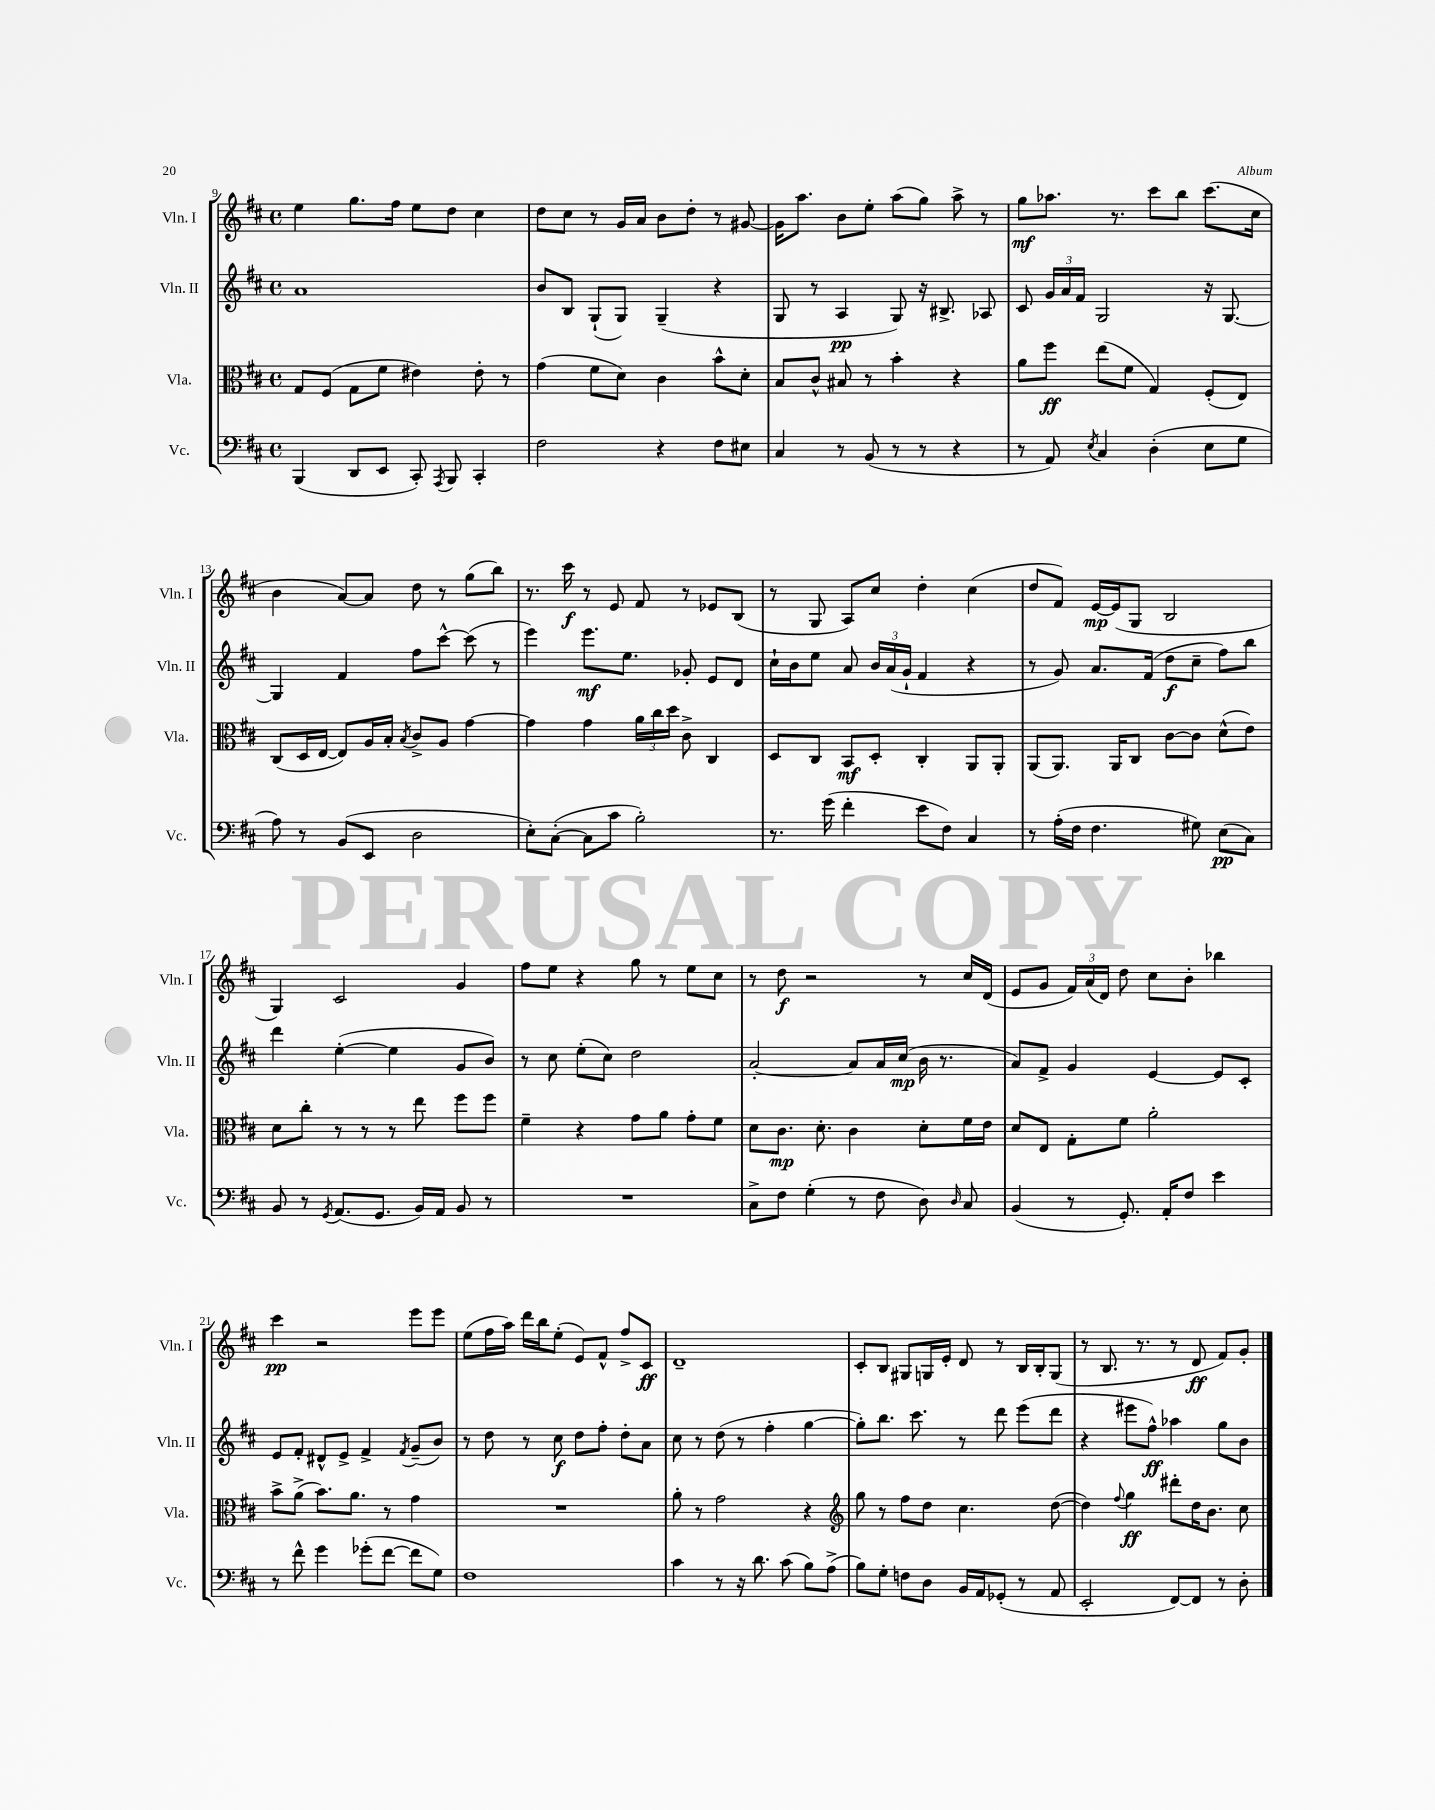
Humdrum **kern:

**kern	**kern	**kern	**kern
*staff4	*staff3	*staff2	*staff1
*clefF4	*clefC3	*clefG2	*clefG2
*k[f#c#]	*k[f#c#]	*k[f#c#]	*k[f#c#]
*M4/4	*M4/4	*M4/4	*M4/4
*met(c)	*met(c)	*met(c)	*met(c)
(4BBB	8G	1a	4ee
.	(8F#	.	.
8DD	8G	.	8.gg
8EE	8f#	.	.
.	.	.	16ff#
8CC#')	4e#)	.	8ee
8qAAA	.	.	.
8BBB	.	.	8dd
4CC#'	8e#'	.	4cc#
.	8r	.	.
=	=	=	=
2F#	(4g	8b	8dd
.	.	8B	8cc#
.	8f#	(8G`	8r
.	8d)	8G)	16g
.	.	.	16a
4r	4c#	(4G~	8b
.	.	.	8dd'
8F#	8b^^	4r	8r
8E#	8d'	.	[8g#
=	=	=	=
4C#	8B	8G	16g#]
.	.	.	8.aa
.	8c#^^	8r	.
8r	8B#	4A	8b
(8BB	8r	.	8ee'
8r	4b'	8G)	(8aa
8r	.	16r	8gg)
.	.	8.B#^	.
4r	4r	.	8aa^
.	.	8A-	8r
=	=	=	=
8r	8a	8c#	8gg
8AA)	8ff#	24g	8.aa-
.	.	24a	.
.	.	24f#	.
8qE	.	.	.
4C#	(8ee	2G	.
.	.	.	8.r
.	8f#	.	.
(4D'	4G)	.	8ccc#
.	.	.	8bb
8E	(8F#'	16r	(8.ccc#
.	.	[8.G	.
8G	8E)	.	.
.	.	.	16cc#
=	=	=	=
8A)	(8C#	4G]	4b
8r	16D	.	.
.	[16E	.	.
(8BB	8E])	4f#	[8a)
8EE	16A	.	8a]
.	16B'	.	.
.	8qB	.	.
2D	8c#^	8ff#	8dd
.	8A	[8ccc#^^	8r
.	[4g	(8ccc#]	(8gg
.	.	8r	8bb)
=	=	=	=
8E')	4g]	4eee)	8.r
([8C#'	.	.	.
.	.	.	16ccc#
8C#]	4g	8.eee	8r
8c#	.	.	8e
.	.	8.ee	.
2B')	24a	.	8f#
.	24cc#	.	.
.	24dd	.	.
.	8c#^	8g-'	8r
.	4C#	8e	8e-
.	.	8d	(8B
=	=	=	=
8.r	8D	16cc#`	8r
.	.	16b	.
.	8C#	8ee	8G
(16g	.	.	.
4f#'	8BB	8a	8A)
.	8D'	24b	8cc#
.	.	(24a	.
.	.	24g`	.
8e	4C#'	4f#	4dd'
8F#)	.	.	.
4C#	8AA	4r	(4cc#
.	8AA'	.	.
=	=	=	=
8r	(8AA	8r	8dd
(16A'	8.AA)	8g)	8f#)
16F#	.	.	.
4.F#	.	8.a	[16e
.	16AA	.	(16e]
.	8C#	.	8G
.	.	(16f#	.
.	[8c#	8dd	2B
8G#)	8c#]	8cc#~	.
(8E	(8d^^	8ff#)	.
8C#)	8e)	8bb	.
=	=	=	=
8BB	8d	4ddd	4G)
8r	8cc#'	.	.
8qGG	.	.	.
(8.AA	8r	([4ee'	2c#
.	8r	.	.
8.GG	.	.	.
.	8r	4ee]	.
16BB)	8ee	.	.
16AA	.	.	.
8BB	8ff#	8g	4g
8r	8ff#	8b)	.
=	=	=	=
1r	4f#~	8r	8ff#
.	.	8cc#	8ee
.	4r	(8ee'	4r
.	.	8cc#)	.
.	8g	2dd	8gg
.	8a	.	8r
.	8g'	.	8ee
.	8f#	.	8cc#
=	=	=	=
8C#^	8d	[2a'	8r
8F#	8.c#	.	8dd
(4G'	.	.	2r
.	8.d'	.	.
8r	4c#	8a]	.
8F#	.	16a	.
.	.	(16cc#	.
8D)	8d'	16b	8r
.	.	8.r	.
16qqD	.	.	.
8C#	16f#	.	16cc#
.	16e	.	(16d
=	=	=	=
(4BB	8d	8a)	8e
.	8E	8f#^	8g
8r	8G'	4g	24f#)
.	.	.	(24a
.	.	.	24d)
8.GG')	8f#	.	8dd
.	2a'	[4e	8cc#
16AA'	.	.	.
8F#	.	.	8b'
4e	.	8e]	4bb-
.	.	8c#'	.
=	=	=	=
8r	8b^	8e	4ccc#
8f#^^	(8a^	8f#'	.
4g	8.b)	8d#^^	2r
.	.	8e^	.
.	8.a	.	.
(8g-'	.	4f#^	.
[8f#	8r	.	.
.	.	8qf#	.
8f#]	4g	(8g~	8eee
8G)	.	8b)	8eee
=	=	=	=
1F#	1r	8r	(8ee
.	.	8dd	16ff#
.	.	.	16aa)
.	.	8r	16ddd
.	.	.	16bb
.	.	8cc#	(8ee'
.	.	8dd	8e)
.	.	8ff#'	8f#^^
.	.	8dd'	8ff#^
.	.	8a	8c#
=	=	=	=
4c#	8a'	8cc#	1d~
.	8r	8r	.
8r	2g	(8dd	.
16r	.	8r	.
8.d	.	.	.
.	.	4ff#'	.
(8c#	.	.	.
8B)	4r	[4gg	.
(8A^	.	.	.
=	=	=	=
*	*clefG2	*	*
8B)	8gg	8gg'])	8c#'
8G'	8r	8.bb	8B
8F	8ff#	.	8G#
.	.	8.ccc#	.
8D	8dd	.	16G
.	.	.	16e'
16BB	4.cc#	8r	8d
16AA	.	.	.
(8GG-'	.	8ddd	8r
8r	.	(8eee	16B
.	.	.	16B'
8AA	([8dd	8ddd	(8G
=	=	=	=
2EE'	4dd])	4r	8r
.	.	.	8.B
.	8qqff#	.	.
.	4gg	8eee#	.
.	.	.	8.r
.	.	8ff#^^)	.
[8FF#)	8ddd#'	4aa-	8r
8FF#]	16dd	.	8d
.	8.b	.	.
8r	.	8gg	8f#)
8D'	8cc#	8b	8g'
==	==	==	==
*-	*-	*-	*-
